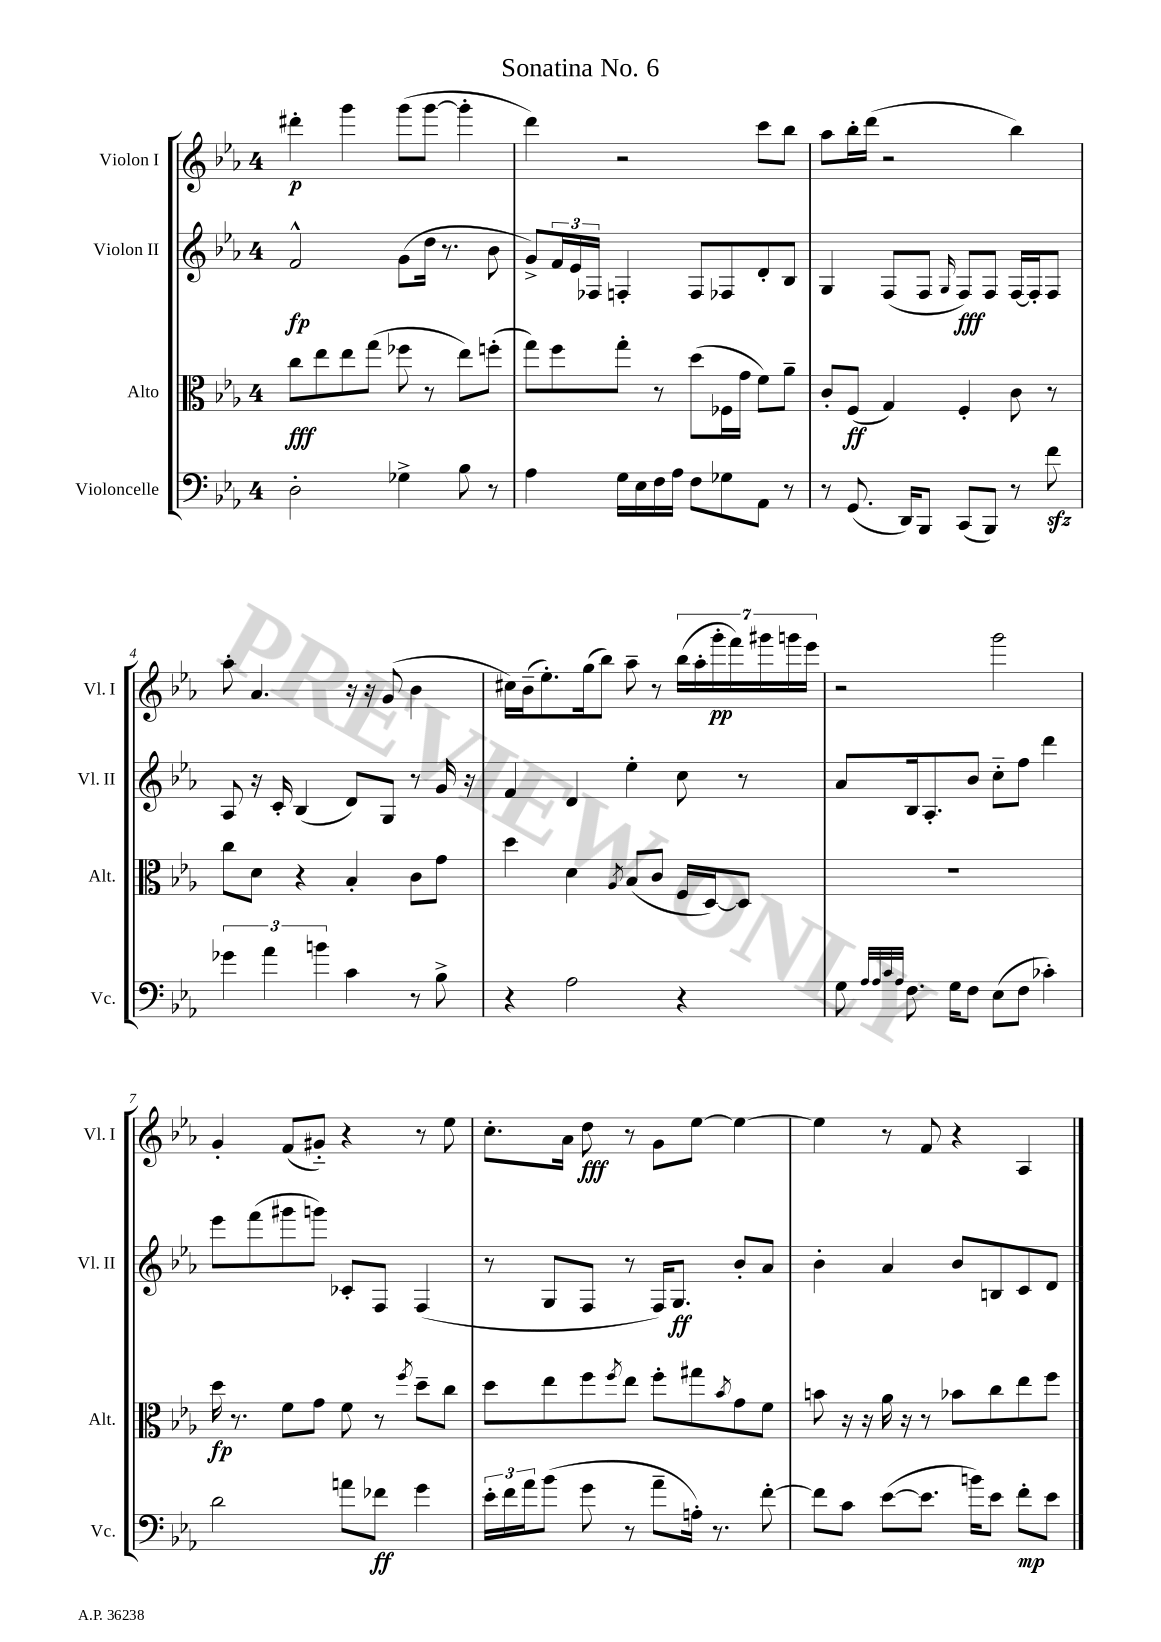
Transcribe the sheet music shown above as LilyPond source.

\header { title = "Sonatina No. 6" }
<<
\new StaffGroup <<
\new Staff = "s0" \with { instrumentName = "Violon I" shortInstrumentName = "Vl. I" } {
    \clef treble \key ees \major \once \override Staff.TimeSignature.style = #'single-digit \time 4/4
    dis'''4-.\p g'''4 g'''8( g'''8~ g'''4-. |
    d'''4) r2 c'''8 bes''8 |
    aes''8 bes''16-. d'''16( r2 bes''4) |
    aes''8-. aes'4. r16 r16 g'8( bes'4 |
    cis''16) bes'16--( ees''8.-.) g''16( bes''8) aes''8-- r8 \tuplet 7/4 { bes''16( aes''16-. g'''16-.\pp f'''16) gis'''16 g'''16 ees'''16 } |
    r2 g'''2 |
    g'4-. f'8( gis'8-_) r4 r8 ees''8 |
    c''8.-. aes'16 d''8\fff r8 g'8 ees''8~ ees''4~ |
    ees''4 r8 f'8 r4 aes4 \bar "|." |
}
\new Staff = "s1" \with { instrumentName = "Violon II" shortInstrumentName = "Vl. II" } {
    \clef treble \key ees \major \once \override Staff.TimeSignature.style = #'single-digit \time 4/4
    f'2-^\fp g'8( d''16 r8. bes'8 |
    g'8->) \tuplet 3/2 { f'16 ees'16 fes16 } f4-. f8 fes8 d'8-. bes8 |
    g4 f8( f8 \grace { g16 } f8\fff) f8 f16~ f16-. f8 |
    aes8 r16 c'16-. bes4( d'8) g8 r8 g'16 r16 |
    f'4 d'4 ees''4-. c''8 r8 |
    aes'8 bes16 aes8.-. bes'8 c''8-_ f''8 d'''4 |
    ees'''8 f'''8( gis'''8 g'''8) ces'8-. f8 f4( |
    r8 g8 f8 r8 f16) g8.\ff bes'8-. aes'8 |
    bes'4-. aes'4 bes'8 b8 c'8 d'8 \bar "|." |
}
\new Staff = "s2" \with { instrumentName = "Alto" shortInstrumentName = "Alt." } {
    \clef alto \key ees \major \once \override Staff.TimeSignature.style = #'single-digit \time 4/4
    c''8\fff ees''8 ees''8 g''8( fes''8 r8 ees''8) f''8-.( |
    g''8) f''8 g''8-. r8 d''8( fes16 g'16 f'8) aes'8-- |
    c'8-. f8\ff( g4) f4-. c'8 r8 |
    c''8 d'8 r4 bes4-. c'8 g'8 |
    d''4 d'4 \acciaccatura { aes8 } bes8( c'8 f16 d16~) d8 |
    R1 |
    d''16\fp r8. f'8 g'8 f'8 r8 \acciaccatura { f''8 } d''8-- c''8 |
    d''8 ees''8 f''8 \acciaccatura { f''8 } ees''8 f''8-. gis''8 \acciaccatura { bes'8 } g'8 f'8 |
    b'8 r16 r16 aes'16 r16 r8 bes'8 c''8 ees''8 f''8 \bar "|." |
}
\new Staff = "s3" \with { instrumentName = "Violoncelle" shortInstrumentName = "Vc." } {
    \clef bass \key ees \major \once \override Staff.TimeSignature.style = #'single-digit \time 4/4
    d2-. ges4-> bes8 r8 |
    aes4 g16 ees16 f16 aes16 f8 ges8 aes,8 r8 |
    r8 g,8.( d,16) bes,,8 c,8( bes,,8) r8 f'8\sfz |
    \tuplet 3/2 { ges'4 aes'4 b'4 } c'4 r8 bes8-> |
    r4 aes2 r4 |
    g8 \grace { aes32 aes32 c'32 aes32 } f8. g16 f8 ees8( f8 ces'4-.) |
    d'2 a'8 fes'8\ff g'4 |
    \tuplet 3/2 { ees'16-. f'16 aes'16 } bes'8( g'8 r8 aes'8-- a16-.) r8. f'8~-. |
    f'8 c'8 ees'8~( ees'8. b'16) ees'8 f'8-.\mp ees'8 \bar "|." |
}
>>
>>
